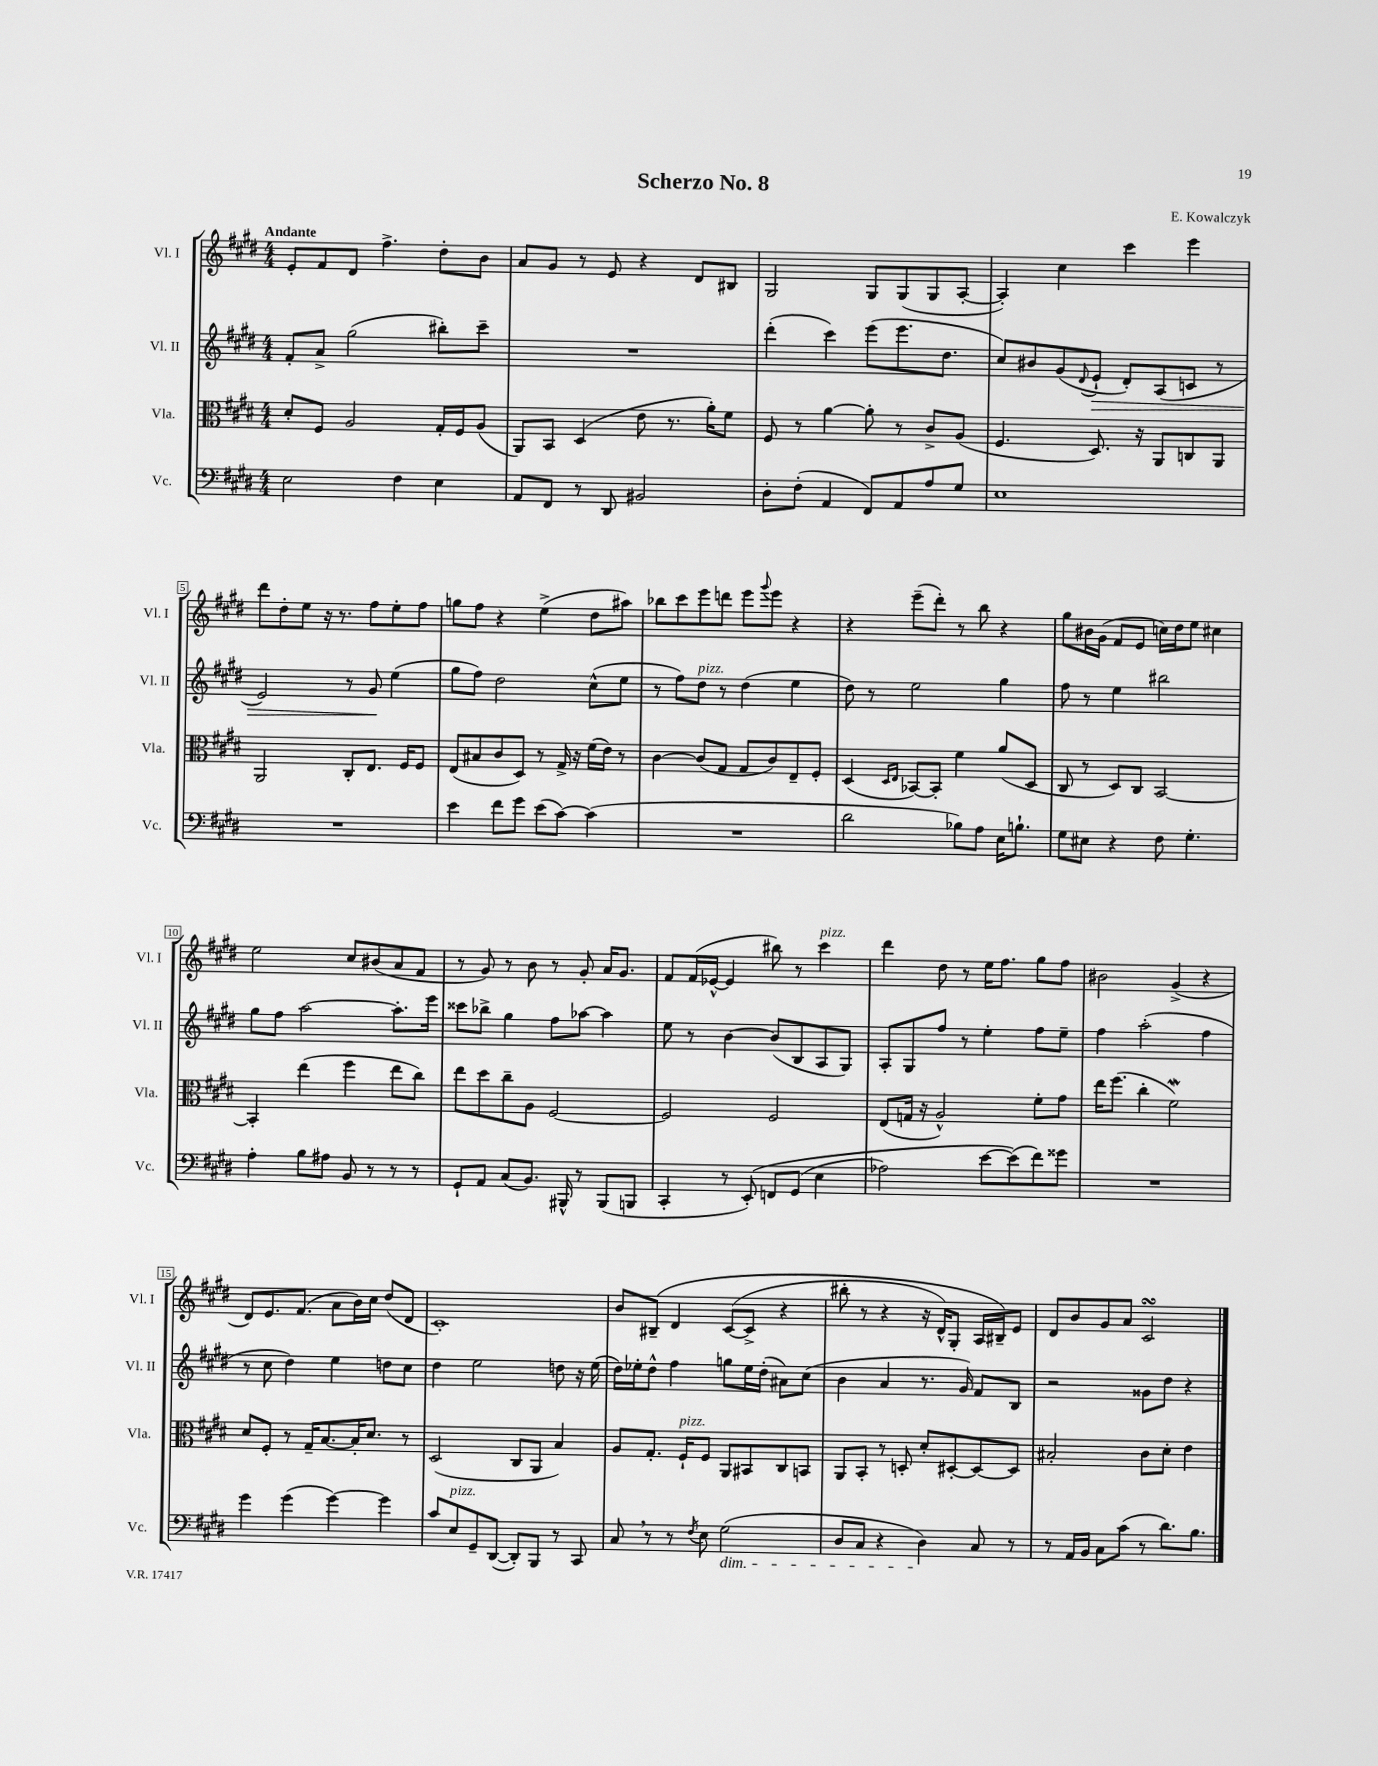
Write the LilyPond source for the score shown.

\header { title = "Scherzo No. 8" composer = "E. Kowalczyk" }
<<
\new StaffGroup <<
\new Staff = "s0" \with { instrumentName = "Vl. I" shortInstrumentName = "Vl. I" } {
    \clef treble \key e \major \numericTimeSignature \time 4/4 \tempo "Andante"
    e'8-. fis'8 dis'8 fis''4.-> dis''8-. b'8 |
    a'8 gis'8 r8 e'8 r4 dis'8 bis8 |
    gis2 gis8 gis8( gis8 a8~-. |
    a4-.) cis''4 cis'''4 e'''4 |
    dis'''8 dis''8-. e''8 r16 r8. fis''8 e''8-. fis''8 |
    g''8 fis''8 r4 e''4->( dis''8 ais''8) |
    bes''8 cis'''8 e'''8 d'''8 e'''8 \appoggiatura { gis'''8 } e'''8 r4 |
    r4 e'''8--( dis'''8-.) r8 b''8 r4 |
    gis''8 bis'16 gis'16( fis'8 e'8 c''16) dis''16 e''8 cis''4 |
    e''2 cis''8 bis'8( a'8 fis'8 |
    r8 gis'8) r8 b'8 r8 gis'8-. a'16 gis'8. |
    fis'8 fis'16( ees'16~-^ ees'4 bis''8) r8 cis'''4^\markup { \italic "pizz." } |
    dis'''4 dis''8 r8 e''16 fis''8. gis''8 fis''8 |
    bis'2 gis'4->( r4 |
    dis'8) e'8. fis'8.( a'8 b'16) cis''16 dis''8( dis'8 |
    cis'1-.) |
    b'8 bis8--\( dis'4 cis'8~( cis'8-> r4 |
    bis''8-. r8 r4 r16 dis'16-^) gis8-. a16 bis16--\) e'8 |
    dis'8 b'8 gis'8 a'8 cis'2\turn \bar "|." |
}
\new Staff = "s1" \with { instrumentName = "Vl. II" shortInstrumentName = "Vl. II" } {
    \clef treble \key e \major \numericTimeSignature \time 4/4
    fis'8-. a'8-> gis''2( bis''8-.) cis'''8-- |
    R1 |
    dis'''4-.( cis'''4) e'''8( e'''8. dis''8. |
    cis''8) bis'8 gis'8( \appoggiatura { dis'8 } e'8-!\> dis'8-.) a8( c'8 r8 |
    e'2) r8 gis'8\! e''4( |
    gis''8 fis''8) dis''2 cis''8-^( e''8 |
    r8 fis''8) dis''8^\markup { \italic "pizz." } r8 dis''4( e''4 |
    dis''8) r8 e''2 gis''4 |
    fis''8 r8 e''4 bis''2 |
    gis''8 fis''8 a''2~ a''8.-. e'''16 |
    cisis'''8 bes''8-> gis''4 fis''8 aes''8~ aes''4 |
    e''8 r8 b'4~ b'8( b8 a8 gis8) |
    a8-. gis8 fis''8 r8 e''4-. fis''8 e''8-- |
    fis''4 a''2-.( fis''4 |
    r8 cis''8 dis''4) e''4 d''8 cis''8 |
    dis''4 e''2 d''8 r16 e''16( |
    dis''16) ees''16-. dis''8-^ fis''4 g''8 ees''16 dis''16-.( ais'8) cis''8( |
    b'4 a'4 r8. gis'16) fis'8 b8 |
    r2 gisis'8 dis''8 r4 \bar "|." |
}
\new Staff = "s2" \with { instrumentName = "Vla." shortInstrumentName = "Vla." } {
    \clef alto \key e \major \numericTimeSignature \time 4/4
    dis'8-. fis8 a2 gis16-. fis16 a8( |
    a,8) b,8 dis4( e'8 r8. a'16-.) fis'8 |
    fis8 r8 a'4~ a'8-. r8 cis'8-> a8( |
    fis4. dis8.) r16 a,8 c8 a,8 |
    a,2 cis8-. e8. fis16 fis8 |
    e8( bis8 cis'8 dis8) r8 gis16-> r16 fis'16( e'16) r8 |
    cis'4~ cis'8( gis8 gis8 cis'8) e8-- fis8-. |
    dis4( \grace { dis16 e16 } bes,8~) bes,8-. fis'4 a'8( dis8 |
    cis8 r8 dis8) cis8 b,2~ |
    b,4-. e''4( fis''4 e''8 cis''8) |
    e''8 dis''8 cis''8-- a8 fis2~ |
    fis2 fis2 |
    e8( g16 r16 a2-^) fis'8-. gis'8 |
    e''16 fis''8.( cis''4-. fis'2\mordent) |
    dis'8 fis8-. r8 gis16-- b8.~ b16-. dis'8. r8 |
    dis2( cis8 a,8 b4) |
    a8 gis8.-. fis16-!^\markup { \italic "pizz." } fis8 a,8 bis,8 cis8 b,8 |
    a,8 b,8-. r8 d8-. dis'8-. dis8~-. dis8~ dis8 |
    bis2-. cis'8 dis'8-. e'4 \bar "|." |
}
\new Staff = "s3" \with { instrumentName = "Vc." shortInstrumentName = "Vc." } {
    \clef bass \key e \major \numericTimeSignature \time 4/4
    e2 fis4 e4 |
    a,8 fis,8 r8 dis,8 bis,2 |
    dis8-. fis8-.( a,4 fis,8) a,8 a8 gis8 |
    e1 |
    R1 |
    e'4 fis'8 gis'8 e'8( cis'8~) cis'4( |
    R1 |
    dis'2 bes8) a8 e16 b8.-! |
    gis8 eis8 r4 fis8 gis4.-. |
    a4-. b8 ais8 b,8 r8 r8 r8 |
    gis,8-! a,8 cis8( b,8.) bis,,16-^ r8 bis,,8( b,,8 |
    cis,4-. r8 e,8-.)\( f,8 gis,8( e4 |
    aes2) e'8~ e'8(\) fis'8) gisis'8 |
    R1 |
    gis'4 gis'4( gis'4~) gis'4 |
    cis'8 e8^\markup { \italic "pizz." } gis,8-- dis,8~( dis,8-.) b,,8 r8 cis,8 |
    cis8 \breathe r8 r8 \acciaccatura { fis8 } e8 gis2\dim( |
    dis8 cis8 r4 dis4\!) cis8 r8 |
    r8 a,16 b,16 cis8 cis'8( r8 dis'8.) b8. \bar "|." |
}
>>
>>
\layout { \context { \Score \override BarNumber.stencil = #(make-stencil-boxer 0.1 0.3 ly:text-interface::print) } }
